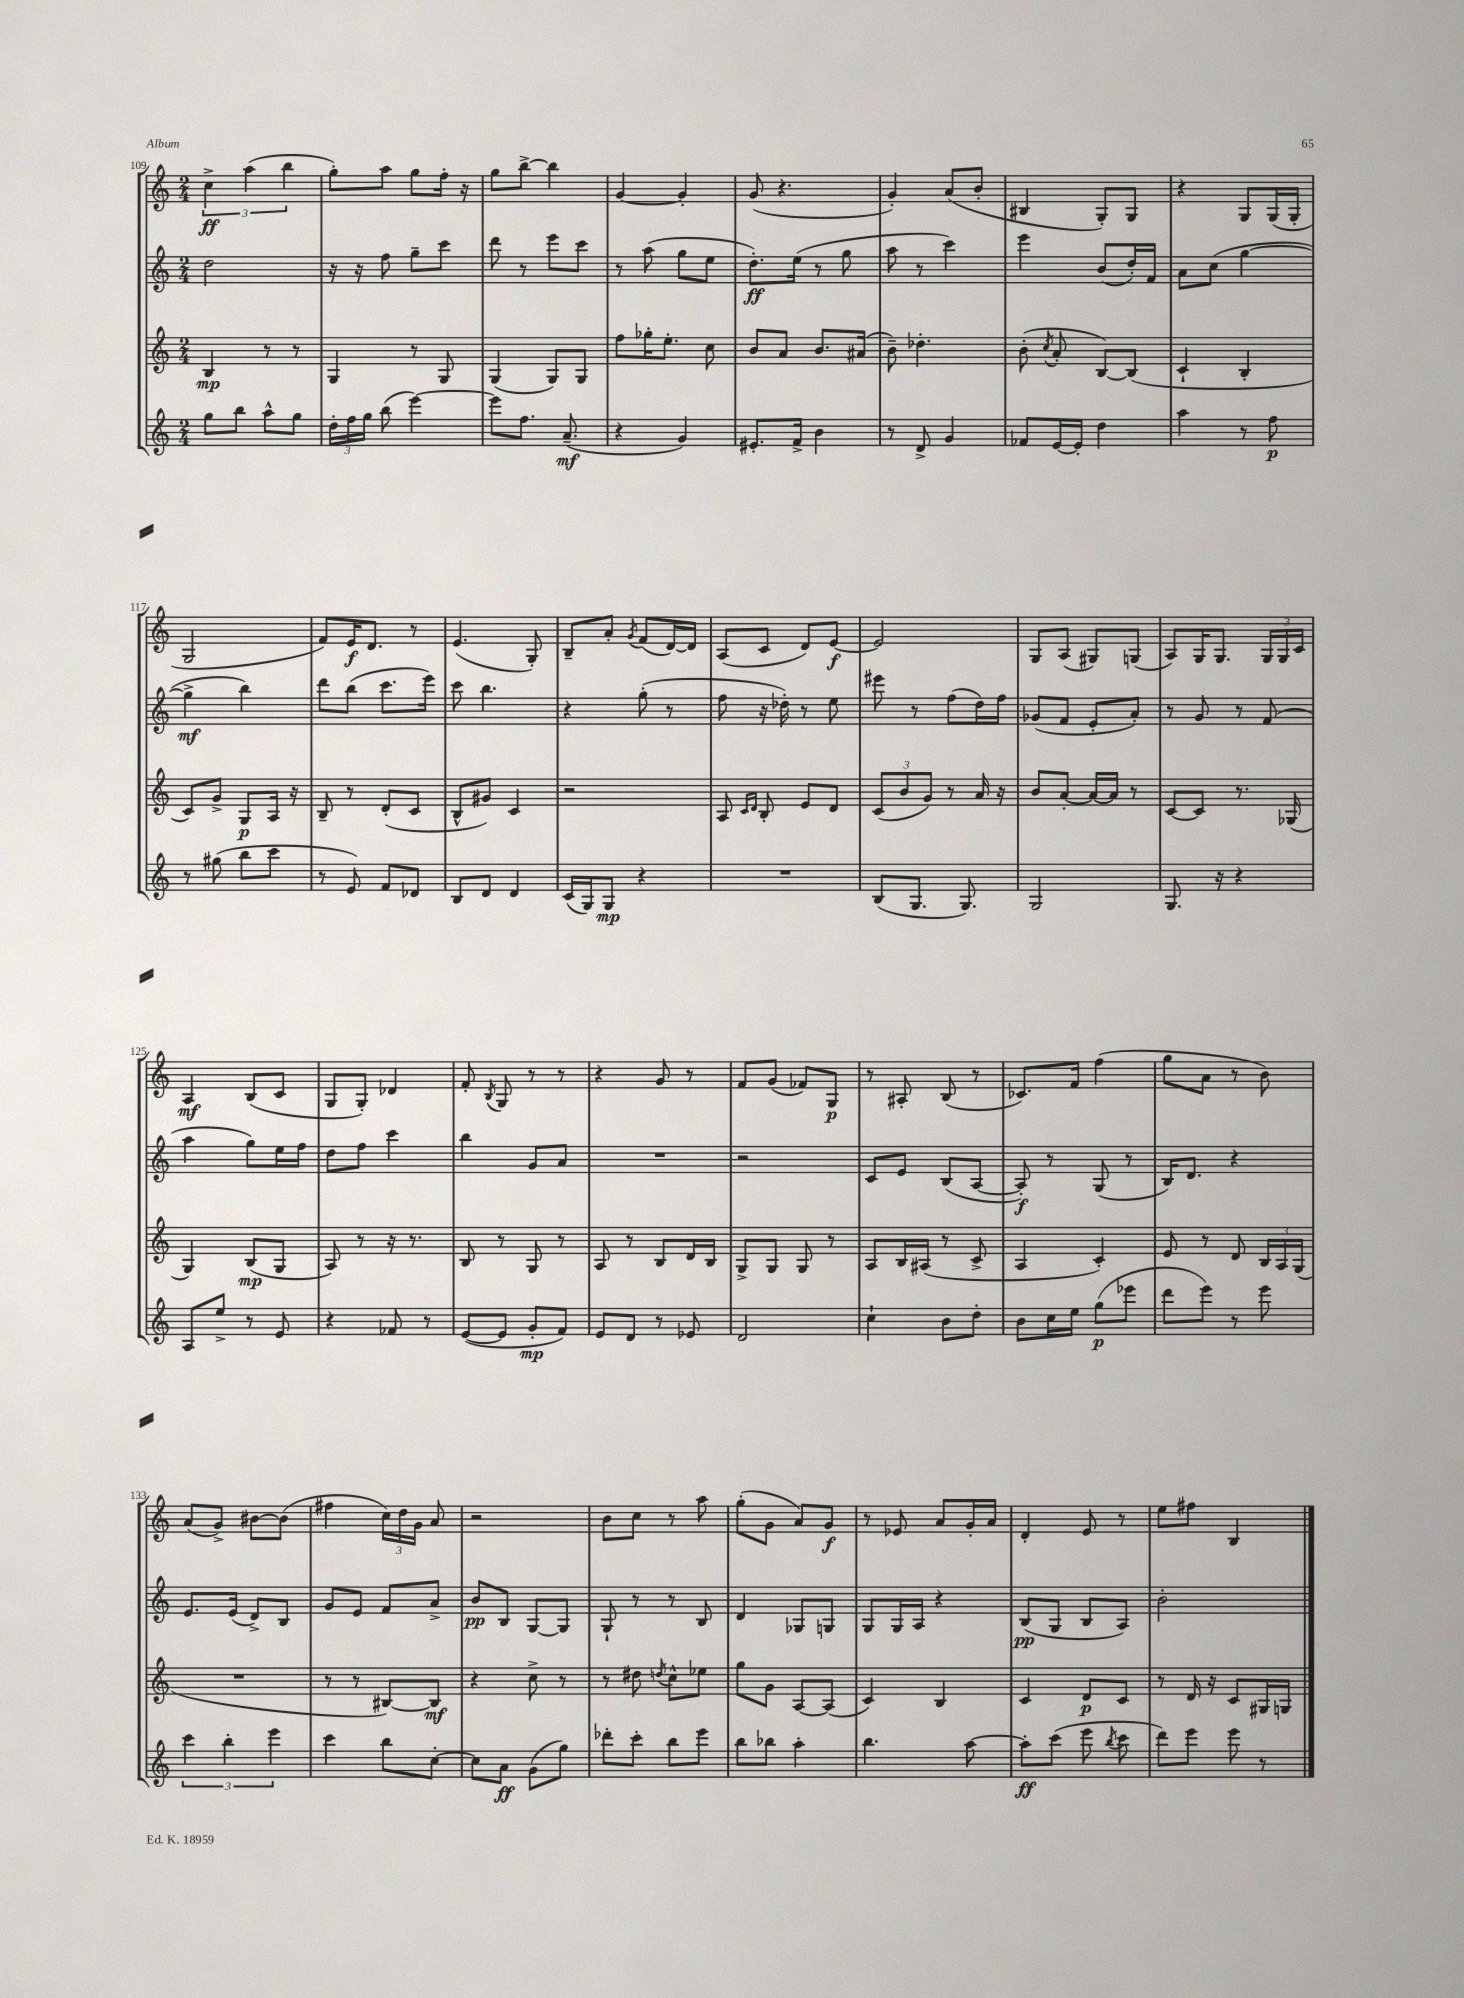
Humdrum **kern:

**kern	**dynam	**kern	**dynam	**kern	**dynam	**kern	**dynam
*part4	*part4	*part3	*part3	*part2	*part2	*part1	*part1
*staff4	*staff4	*staff3	*staff3	*staff2	*staff2	*staff1	*staff1
*clefG2	*	*clefG2	*	*clefG2	*	*clefG2	*
*k[]	*	*k[]	*	*k[]	*	*k[]	*
*M2/4	*	*M2/4	*	*M2/4	*	*M2/4	*
=109	=109	=109	=109	=109	=109	=109	=109
8gg\L	.	4B/	mp	2dd\	.	6cc^\	ff
8bb\J	.	.	.	.	.	.	.
.	.	.	.	.	.	(6aa\	.
8aa^^\L	.	8r	.	.	.	.	.
.	.	.	.	.	.	6bb\	.
8gg\J	.	8r	.	.	.	.	.
=110	=110	=110	=110	=110	=110	=110	=110
24dd'\LL	.	4G/	.	16r	.	8gg'\L)	.
24ff\	.	.	.	.	.	.	.
.	.	.	.	16r	.	.	.
24gg\JJ	.	.	.	.	.	.	.
(8bb\	.	.	.	8ff\	.	8aa\J	.
[4eee\)	.	8r	.	8gg~\L	.	8gg\L	.
.	.	8G/	.	8ccc\J	.	16ff'\Jk	.
.	.	.	.	.	.	16r	.
=111	=111	=111	=111	=111	=111	=111	=111
8eee\L]	.	(4G/	.	8ddd\	.	8gg\L	.
8.ff\J	.	.	.	8r	.	[8bb^\J	.
.	.	8G/L)	.	8eee\L	.	4bb\]	.
(8.a~/	mf	.	.	.	.	.	.
.	.	8G/J	.	8ccc\J	.	.	.
=112	=112	=112	=112	=112	=112	=112	=112
4r	.	8ff\L	.	8r	.	[4g/	.
.	.	16gg-X'\K	.	(8aa\	.	.	.
.	.	8.ee'\J	.	.	.	.	.
4g/)	.	.	.	8gg\L	.	4g'/]	.
.	.	8cc\	.	8ee\J	.	.	.
=113	=113	=113	=113	=113	=113	=113	=113
8.e#X'/L	.	8b/L	.	8.dd'\L)	ff	(8g/	.
.	.	8a/J	.	.	.	4.r	.
16f^/Jk	.	.	.	(16ee\Jk	.	.	.
4b\	.	8.b/L	.	8r	.	.	.
.	.	.	.	8gg\	.	.	.
.	.	(16a#X/Jk	.	.	.	.	.
=114	=114	=114	=114	=114	=114	=114	=114
8r	.	8b~\)	.	8aa\	.	4g'/)	.
8d^/	.	4.dd-X'\	.	8r	.	.	.
4g/	.	.	.	4ccc\)	.	(8a/L	.
.	.	.	.	.	.	8b'/J	.
=115	=115	=115	=115	=115	=115	=115	=115
8f-X/L	.	(8b'\	.	4eee\	.	4B#X/	.
.	.	8qcc/	.	.	.	.	.
[16e/L	.	8a'/	.	.	.	.	.
16e'/JJ]	.	.	.	.	.	.	.
4dd\	.	[8B/L)	.	(8b/L	.	8G'/L)	.
.	.	(8B/J]	.	16dd'/L)	.	8G/J	.
.	.	.	.	16f/JJ	.	.	.
=116	=116	=116	=116	=116	=116	=116	=116
4aa\	.	4c`/	.	8a\L	.	4r	.
.	.	.	.	(8cc\J	.	.	.
8r	.	4B'/	.	[4gg\	.	8G/L	.
8ff\	p	.	.	.	.	(16G/L	.
.	.	.	.	.	.	16G'/JJ	.
!!LO:LB:g=z
=117	=117	=117	=117	=117	=117	=117	=117
8r	.	8c/L)	.	4gg^\]	mf	2G/	.
(8gg#X\	.	8g^/J	.	.	.	.	.
8bb\L	.	8G/L	p	4bb\)	.	.	.
8ccc\J	.	16A/Jk	.	.	.	.	.
.	.	16r	.	.	.	.	.
=118	=118	=118	=118	=118	=118	=118	=118
8r	.	8B~/	.	8ddd\L	.	8f/L)	.
8e/)	.	8r	.	(8bb\J	.	16e/K	f
.	.	.	.	.	.	8.d/J	.
8f/L	.	(8d'/L	.	8.ccc\L	.	.	.
8d-X/J	.	8c/J	.	.	.	8r	.
.	.	.	.	16eee\Jk)	.	.	.
=119	=119	=119	=119	=119	=119	=119	=119
8B/L	.	8B^^/L	.	8ccc\	.	(4.e/	.
8d/J	.	8g#X/J)	.	4.bb\	.	.	.
4d/	.	4c/	.	.	.	.	.
.	.	.	.	.	.	8G'/)	.
=120	=120	=120	=120	=120	=120	=120	=120
(16c/LL	.	2r	.	4r	.	8B~/L	.
16G/J)	.	.	.	.	.	.	.
8G/J	mp	.	.	.	.	8a'/J	.
.	.	.	.	.	.	8qg/	.
4r	.	.	.	(8gg'\	.	(8f/L	.
.	.	.	.	8r	.	[16d/L)	.
.	.	.	.	.	.	16d/JJ]	.
=121	=121	=121	=121	=121	=121	=121	=121
2r	.	8A/	.	8ff\	.	(8A/L	.
.	.	16qqc/LL	.	.	.	.	.
.	.	16qqd/JJ	.	.	.	.	.
.	.	8B'/	.	16r	.	8c/J	.
.	.	.	.	16dd-X'\)	.	.	.
.	.	8e/L	.	8r	.	8d/L)	.
.	.	8d/J	.	8ee\	.	[8e/J	f
=122	=122	=122	=122	=122	=122	=122	=122
(8B/L	.	(12c/L	.	8eee#X\	.	2e/]	.
.	.	12b/	.	.	.	.	.
8.G/J	.	.	.	8r	.	.	.
.	.	12g/J)	.	.	.	.	.
.	.	8r	.	(8ff\L	.	.	.
8.G/)	.	.	.	.	.	.	.
.	.	16a/	.	16dd\L)	.	.	.
.	.	16r	.	16ff\JJ	.	.	.
=123	=123	=123	=123	=123	=123	=123	=123
2G/	.	8b/L	.	(8g-X/L	.	8G/L	.
.	.	[8a'/J	.	8f/J	.	(8A/J	.
.	.	16a/LL_	.	8e'/L	.	8G#X/L)	.
.	.	16a/JJ]	.	.	.	.	.
.	.	8r	.	8a'/J)	.	(8Gn/J	.
=124	=124	=124	=124	=124	=124	=124	=124
8.G/	.	[8c/L	.	8r	.	8A/L)	.
.	.	8c/J]	.	8g/	.	16G/K	.
16r	.	.	.	.	.	8.G/J	.
4r	.	8.r	.	8r	.	.	.
.	.	.	.	(8f/	.	24G/LL	.
.	.	.	.	.	.	24G/	.
.	.	(16G-X/	.	.	.	.	.
.	.	.	.	.	.	24c/JJ	.
!!LO:LB:g=z
=125	=125	=125	=125	=125	=125	=125	=125
8A/L	.	4G/)	.	4aa\	.	4A/	mf
8ee^/J	.	.	.	.	.	.	.
8r	.	(8B/L	mp	8gg\L)	.	(8B/L	.
8e/	.	8G/J	.	16ee\L	.	8c/J	.
.	.	.	.	16ff\JJ	.	.	.
=126	=126	=126	=126	=126	=126	=126	=126
4r	.	8A/)	.	8dd\L	.	8G/L	.
.	.	8r	.	8ff\J	.	8G'/J)	.
8f-X/	.	16r	.	4ccc\	.	4d-X/	.
.	.	8.r	.	.	.	.	.
8r	.	.	.	.	.	.	.
=127	=127	=127	=127	=127	=127	=127	=127
([8e/L	.	8B/	.	4bb\	.	8f'/	.
.	.	.	.	.	.	8qB/	.
8e/J]	.	8r	.	.	.	8G/	.
8g'/L	mp	8G/	.	8g/L	.	8r	.
8f/J)	.	8r	.	8a/J	.	8r	.
=128	=128	=128	=128	=128	=128	=128	=128
8e/L	.	8A/	.	2r	.	4r	.
8d/J	.	8r	.	.	.	.	.
8r	.	8B/L	.	.	.	8g/	.
8e-X/	.	16d/L	.	.	.	8r	.
.	.	16B/JJ	.	.	.	.	.
=129	=129	=129	=129	=129	=129	=129	=129
2d/	.	8G^/L	.	2r	.	8f/L	.
.	.	8G/J	.	.	.	(8g/J	.
.	.	8G/	.	.	.	8f-X/L)	.
.	.	8r	.	.	.	8G/J	p
=130	=130	=130	=130	=130	=130	=130	=130
4cc`\	.	8A/L	.	8c/L	.	8r	.
.	.	16B/L	.	8e/J	.	8A#X'/	.
.	.	(16A#X/JJ	.	.	.	.	.
8b\L	.	8r	.	(8B/L	.	(8B/	.
8dd'\J	.	8c^/	.	[8A/J	.	8r	.
=131	=131	=131	=131	=131	=131	=131	=131
8b\L	.	4A/	.	8A'/])	f	8.c-X/L)	.
16cc\L	.	.	.	8r	.	.	.
16ee\JJ	.	.	.	.	.	16f/Jk	.
(8gg\L	p	4c'/)	.	(8G/	.	(4ff\	.
8eee-X\J	.	.	.	8r	.	.	.
=132	=132	=132	=132	=132	=132	=132	=132
8ddd\L	.	8e/	.	16B/KL)	.	8gg\L	.
.	.	.	.	8.d/J	.	.	.
8eee\J)	.	8r	.	.	.	8a\J	.
8r	.	8d/	.	4r	.	8r	.
8eee\	.	24B/LL	.	.	.	8b\)	.
.	.	24A/	.	.	.	.	.
.	.	(24G/JJ	.	.	.	.	.
!!LO:LB:g=z
=133	=133	=133	=133	=133	=133	=133	=133
6ccc\	.	2r	.	8.e/L	.	(8a/L	.
.	.	.	.	.	.	8g^/J)	.
6bb'\	.	.	.	.	.	.	.
.	.	.	.	(16e/Jk	.	.	.
.	.	.	.	8d^/L)	.	[8b#X\L	.
6eee\	.	.	.	.	.	.	.
.	.	.	.	8B/J	.	(8b#\J]	.
=134	=134	=134	=134	=134	=134	=134	=134
4ccc\	.	8r	.	8g/L	.	4ff#X\	.
.	.	8r	.	8e/J	.	.	.
8bb\L	.	[8B#X/L)	.	8f/L	.	24cc\LL)	.
.	.	.	.	.	.	24dd\	.
.	.	.	.	.	.	24g\JJ	.
[8cc'\J	.	8B#/J]	mf	8a^/J	.	8a/	.
=135	=135	=135	=135	=135	=135	=135	=135
8cc\L]	.	4r	.	8b/L	pp	2r	.
8a\J	ff	.	.	8B/J	.	.	.
(8g\L	.	8cc^\	.	[8G/L	.	.	.
8gg\J)	.	8r	.	8G/J]	.	.	.
=136	=136	=136	=136	=136	=136	=136	=136
8ddd-X'\L	.	8r	.	8G`/	.	8b\L	.
8ccc'\J	.	8dd#X\	.	8r	.	8cc\J	.
.	.	8qddn/	.	.	.	.	.
8bb\L	.	8cc^^\L	.	8r	.	8r	.
8eee\J	.	8ee-X\J	.	8B/	.	8aa\	.
=137	=137	=137	=137	=137	=137	=137	=137
8bb\L	.	8gg\L	.	4d/	.	(8gg'\L	.
8bb-X\J	.	8g\J	.	.	.	8g\J	.
4aa'\	.	[8A/L	.	8G-X/L	.	8a/L)	.
.	.	(8A/J]	.	8Gn/J	.	8g/J	f
=138	=138	=138	=138	=138	=138	=138	=138
4.bb\	.	4c/)	.	8G/L	.	8r	.
.	.	.	.	16G/L	.	8e-X/	.
.	.	.	.	16A/JJ	.	.	.
.	.	4B/	.	4r	.	8a/L	.
[8aa\	.	.	.	.	.	16g'/L	.
.	.	.	.	.	.	16a/JJ	.
=139	=139	=139	=139	=139	=139	=139	=139
8aa'\L]	ff	4c/	.	(8B/L	pp	4d'/	.
(8ccc\J	.	.	.	8G/J	.	.	.
8eee\	.	8d/L	p	8B/L	.	8e/	.
8qbb/	.	.	.	.	.	.	.
8ccc\	.	8c/J	.	8A/J)	.	8r	.
=140	=140	=140	=140	=140	=140	=140	=140
8ddd\L)	.	8r	.	2b'\	.	8ee\L	.
8eee\J	.	16d/	.	.	.	8ff#X\J	.
.	.	16r	.	.	.	.	.
8eee\	.	8c/L	.	.	.	4B/	.
8r	.	16G#X/L	.	.	.	.	.
.	.	16Gn/JJ	.	.	.	.	.
==	==	==	==	==	==	==	==
*-	*-	*-	*-	*-	*-	*-	*-
